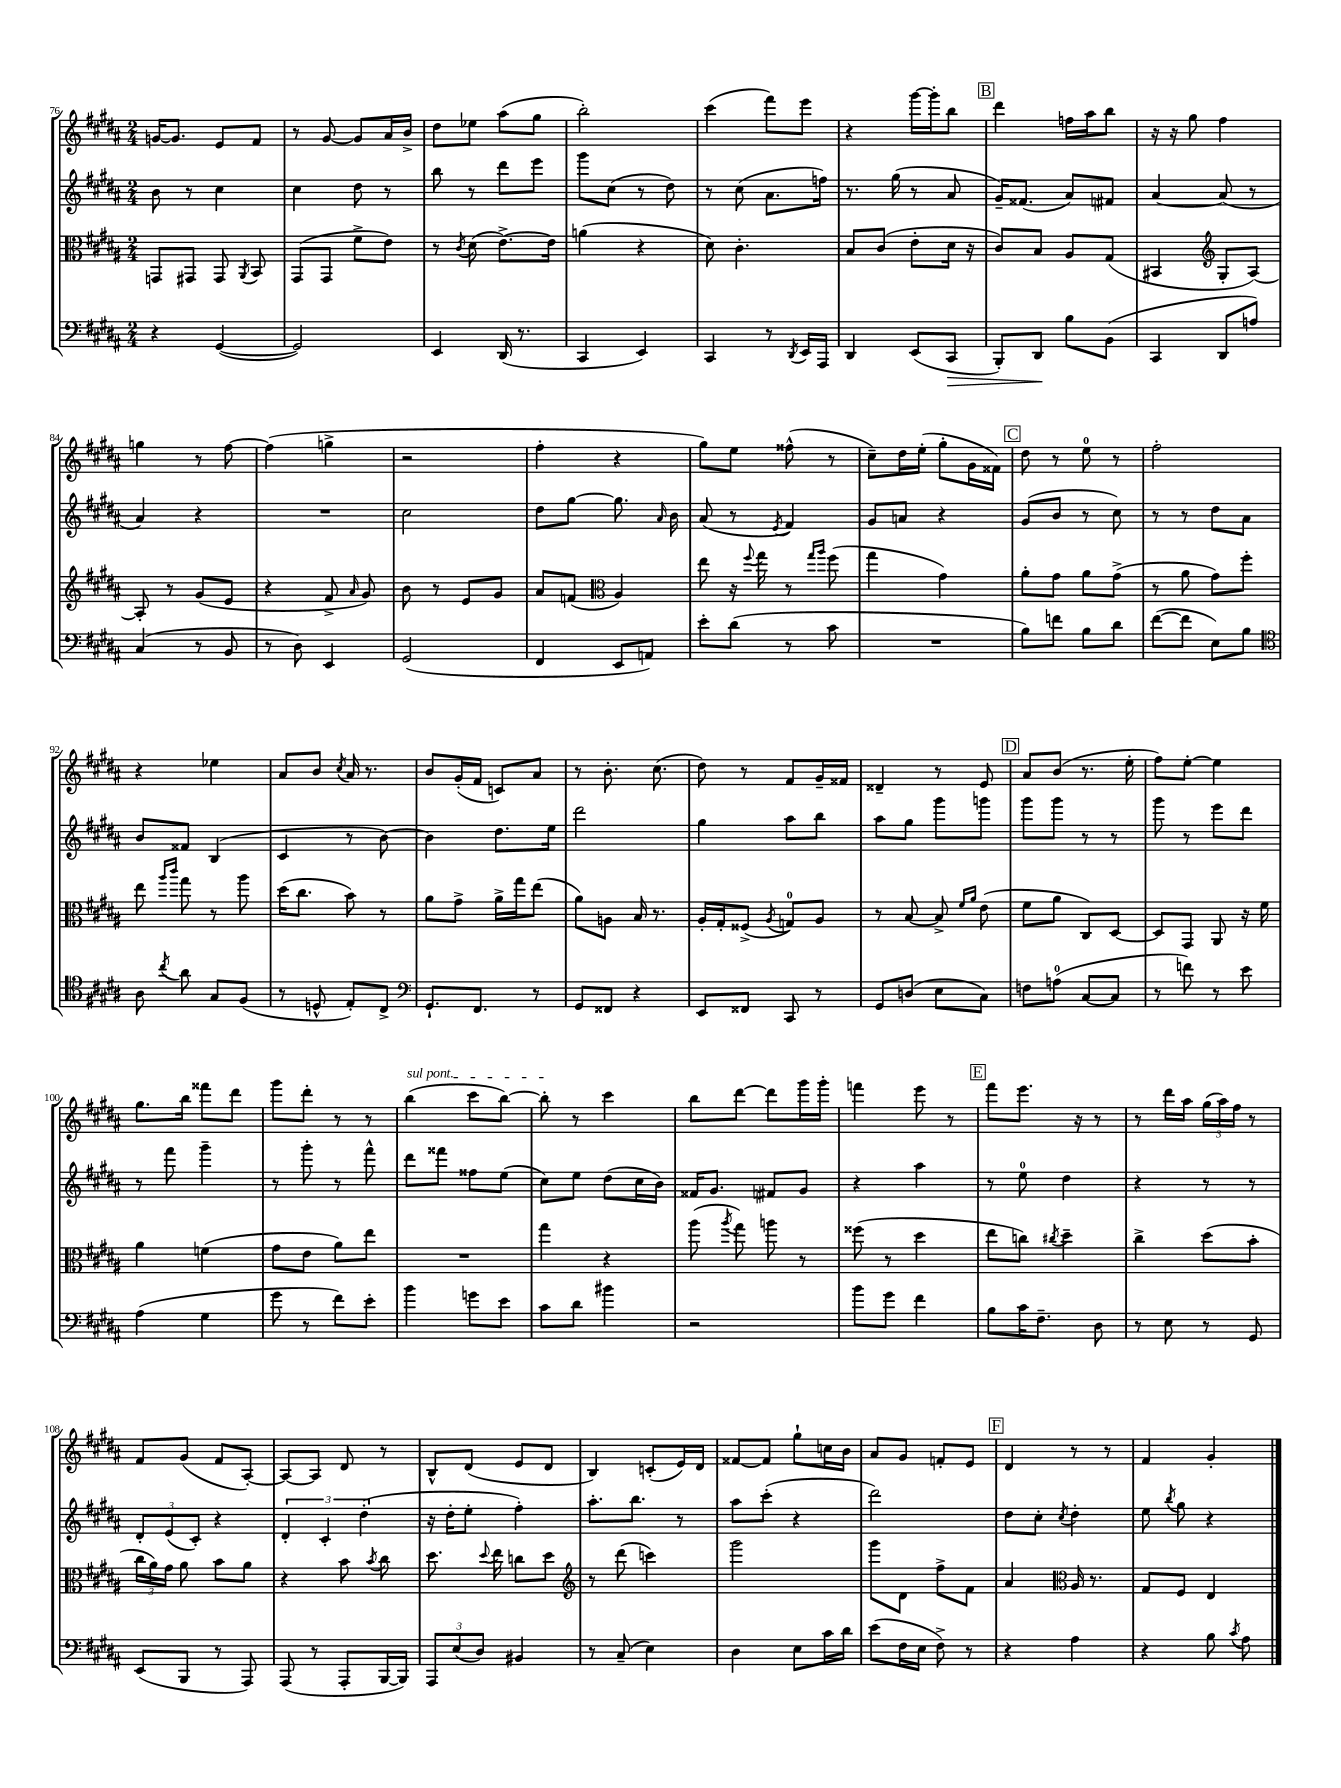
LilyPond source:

<<
\new StaffGroup <<
\new Staff = "s0" {
    \clef treble \key b \major \numericTimeSignature \time 2/4
    \autoBeamOff g'16[~ g'8.] e'8[ fis'8] |
    r8 gis'8~ gis'8[ ais'16 b'16]-> |
    dis''8[ ees''8] ais''8[( gis''8] |
    b''2-.) |
    cis'''4( fis'''8[) e'''8] |
    r4 gis'''16[~ gis'''16-. b''8] |
    \mark \markup { \box "B" } dis'''4 f''16[ ais''16 b''8] |
    r16 r16 gis''8 fis''4 |
    g''4 r8 fis''8~ |
    fis''4( g''4-> |
    r2 |
    fis''4-. r4 |
    gis''8[) e''8] fisis''8-^( r8 |
    cis''8[--) dis''16 e''16]-.( gis''8[-. gis'16 fisis'16]) |
    \mark \markup { \box "C" } dis''8 r8 e''8-0 r8 |
    fis''2-. |
    r4 ees''4 |
    ais'8[ b'8] \acciaccatura { cis''8 } ais'16 r8. |
    b'8[ gis'16-.( fis'16] c'8[) ais'8] |
    r8 b'8.-. cis''8.( |
    dis''8) r8 fis'8[ gis'16-- fisis'16] |
    disis'4-- r8 e'8 |
    \mark \markup { \box "D" } ais'8[ b'8]( r8. e''16-. |
    fis''8[) e''8]~-. e''4 |
    gis''8.[ b''16] fisis'''8[ dis'''8] |
    gis'''8[ dis'''8]-. r8 r8 |
    \once \override TextSpanner.bound-details.left.text = \markup { \italic "sul pont." } b''4\startTextSpan( cis'''8[ b''8]~) |
    b''8-.\stopTextSpan r8 cis'''4 |
    b''8[ dis'''8]~ dis'''8[ gis'''16 gis'''16]-. |
    f'''4 e'''8 r8 |
    \mark \markup { \box "E" } fis'''8[ e'''8.] r16 r8 |
    r8 dis'''16[ ais''16] \tuplet 3/2 { gis''16[( ais''16) fis''16] } r8 |
    fis'8[ gis'8]( fis'8[ ais8]~-.) |
    ais8[~ ais8] dis'8 r8 |
    b8[-^ dis'8]( e'8[ dis'8] |
    b4) c'8[-.( e'16) dis'16] |
    fisis'8[~ fisis'8] gis''8[-! c''16 b'16] |
    ais'8[ gis'8] f'8[-. e'8] |
    \mark \markup { \box "F" } dis'4 r8 r8 |
    fis'4 gis'4-. \bar "|." |
}
\new Staff = "s1" {
    \clef treble \key b \major \numericTimeSignature \time 2/4
    \autoBeamOff b'8 r8 cis''4 |
    cis''4 dis''8 r8 |
    b''8 r8 dis'''8[ e'''8] |
    gis'''8[ cis''8]( r8 dis''8) |
    r8 cis''8( ais'8.[ f''16]) |
    r8. gis''16( r8 ais'8 |
    \mark \markup { \box "B" } gis'16[--) fisis'8.]( ais'8[) fis'8] |
    ais'4~ ais'8( r8 |
    ais'4) r4 |
    R2 |
    cis''2 |
    dis''8[ gis''8]~ gis''8. \grace { ais'16 } b'16 |
    ais'8( r8 \acciaccatura { e'8 } fis'4) |
    gis'8[ a'8] r4 |
    \mark \markup { \box "C" } gis'8[( b'8] r8 cis''8) |
    r8 r8 dis''8[ ais'8] |
    b'8[ fisis'8] b4( |
    cis'4 r8 b'8~) |
    b'4 dis''8.[ e''16] |
    dis'''2 |
    gis''4 ais''8[ b''8] |
    ais''8[ gis''8] gis'''8[ g'''8] |
    \mark \markup { \box "D" } gis'''8[ gis'''8] r8 r8 |
    gis'''8 r8 e'''8[ dis'''8] |
    r8 fis'''8 gis'''4-- |
    r8 gis'''8-. r8 fis'''8-^ |
    dis'''8[ fisis'''8] fisis''8[ e''8]( |
    cis''8[) e''8] dis''8[( cis''16 b'16]) |
    fisis'16[ gis'8.] fis'8[ gis'8] |
    r4 ais''4 |
    \mark \markup { \box "E" } r8 e''8-0 dis''4 |
    r4 r8 r8 |
    \tuplet 3/2 { dis'8[-. e'8( cis'8]-.) } r4 |
    \tuplet 3/2 { dis'4-. cis'4-. dis''4-.( } |
    r16 dis''16[-. e''8]-. fis''4-.) |
    ais''8.[-. b''8.] r8 |
    ais''8[ cis'''8]-.( r4 |
    dis'''2) |
    \mark \markup { \box "F" } dis''8[ cis''8]-. \acciaccatura { cis''8 } dis''4-. |
    e''8 \acciaccatura { b''8 } gis''8 r4 \bar "|." |
}
\new Staff = "s2" {
    \clef alto \key b \major \numericTimeSignature \time 2/4
    \autoBeamOff g,8[ gis,8] gis,8 \acciaccatura { ais,8 } b,8 |
    gis,8[( gis,8] fis'8[-> e'8]) |
    r8 \acciaccatura { cis'8 } dis'8( e'8.[~->) e'16] |
    a'4( r4 |
    dis'8) cis'4.-. |
    b8[ cis'8]( e'8[-. dis'16] r16 |
    \mark \markup { \box "B" } cis'8[) b8] ais8[ gis8]( |
    bis,4 \clef treble gis8[-. ais8]~) |
    ais8-. r8 gis'8[( e'8] |
    r4 fis'8-> \grace { ais'16 } gis'8) |
    b'8 r8 e'8[ gis'8] |
    ais'8[ f'8]( \clef alto ais4) |
    e''8 r16 \appoggiatura { fis''8 } gis''16 r8 \grace { gis''16[ ais''16] } fis''8( |
    gis''4 gis'4) |
    \mark \markup { \box "C" } ais'8[-. gis'8] ais'8[ gis'8]->( |
    r8 ais'8 gis'8[) fis''8]-. |
    e''8 \grace { ais''16[ cis'''16] } gis''8 r8 ais''8 |
    dis''16[( cis''8.] b'8) r8 |
    ais'8[ gis'8]-> ais'16[-> gis''16 e''8]( |
    ais'8[) a8] b16 r8. |
    ais16[-. gis16-. fisis8]->( \acciaccatura { ais8 } g8[-0) ais8] |
    r8 b8~ b8-> \grace { fis'16[ ais'16] } e'8( |
    \mark \markup { \box "D" } fis'8[ ais'8] cis8[) dis8]~ |
    dis8[ gis,8] ais,8 r16 fis'16 |
    ais'4 f'4( |
    gis'8[ e'8] ais'8[) e''8] |
    R2 |
    gis''4 r4 |
    ais''8( \acciaccatura { ais''8 } gis''8) a''8 r8 |
    fisis''8( r8 dis''4 |
    \mark \markup { \box "E" } e''8[ c''8]) \acciaccatura { cis''8 } dis''4-- |
    cis''4-> dis''8[( b'8]-. |
    \tuplet 3/2 { cis''16[ ais'16) gis'16] } ais'8 b'8[ ais'8] |
    r4 b'8 \acciaccatura { b'8 } cis''8 |
    dis''8. \appoggiatura { dis''8 } e''16 c''8[ dis''8] |
    \clef treble r8 dis'''8( c'''4) |
    gis'''2 |
    gis'''8[ dis'8] fis''8[-> fis'8] |
    \mark \markup { \box "F" } ais'4 \clef alto ais16 r8. |
    gis8[ fis8] e4 \bar "|." |
}
\new Staff = "s3" {
    \clef bass \key b \major \numericTimeSignature \time 2/4
    \autoBeamOff r4 gis,4~( |
    gis,2) |
    e,4 dis,16( r8. |
    cis,4 e,4) |
    cis,4 r8 \acciaccatura { dis,8 } e,16[ ais,,16] |
    dis,4 e,8[( cis,8]\> |
    \mark \markup { \box "B" } b,,8[-.) dis,8]\! b8[ b,8]( |
    cis,4 dis,8[ a8]) |
    cis4( r8 b,8 |
    r8 dis8) e,4 |
    gis,2( |
    fis,4 e,8[ a,8]) |
    e'8[-. dis'8]( r8 cis'8 |
    R2 |
    \mark \markup { \box "C" } b8[) f'8] b8[ dis'8] |
    fis'8[~( fis'8] e8[) b8] |
    \clef tenor ais8 \acciaccatura { cis''8 } ais'8 gis8[ fis8]( |
    r8 d8-^ e8[-.) cis8]-> |
    \clef bass gis,8.[-! fis,8.] r8 |
    gis,8[ fisis,8] r4 |
    e,8[ fisis,8] cis,8 r8 |
    gis,8[ d8]( e8[ cis8]) |
    \mark \markup { \box "D" } f8[ a8]-0( cis8[~ cis8] |
    r8 f'8) r8 e'8 |
    ais4( gis4 |
    gis'8 r8 fis'8[) e'8]-. |
    b'4 g'8[ e'8] |
    cis'8[ dis'8] bis'4 |
    r2 |
    b'8[ gis'8] fis'4 |
    \mark \markup { \box "E" } b8[ cis'16 fis8.]-- dis8 |
    r8 e8 r8 gis,8 |
    e,8[( b,,8] r8 ais,,8) |
    ais,,8( r8 ais,,8[-. b,,16~ b,,16]) |
    \tuplet 3/2 { ais,,8[ e8( dis8]) } bis,4 |
    r8 cis8--( e4) |
    dis4 e8[ cis'16 dis'16] |
    e'8[( fis16 e16] fis8->) r8 |
    \mark \markup { \box "F" } r4 ais4 |
    r4 b8 \acciaccatura { cis'8 } ais8 \bar "|." |
}
>>
>>
\layout { \context { \Score currentBarNumber = #76 } }
